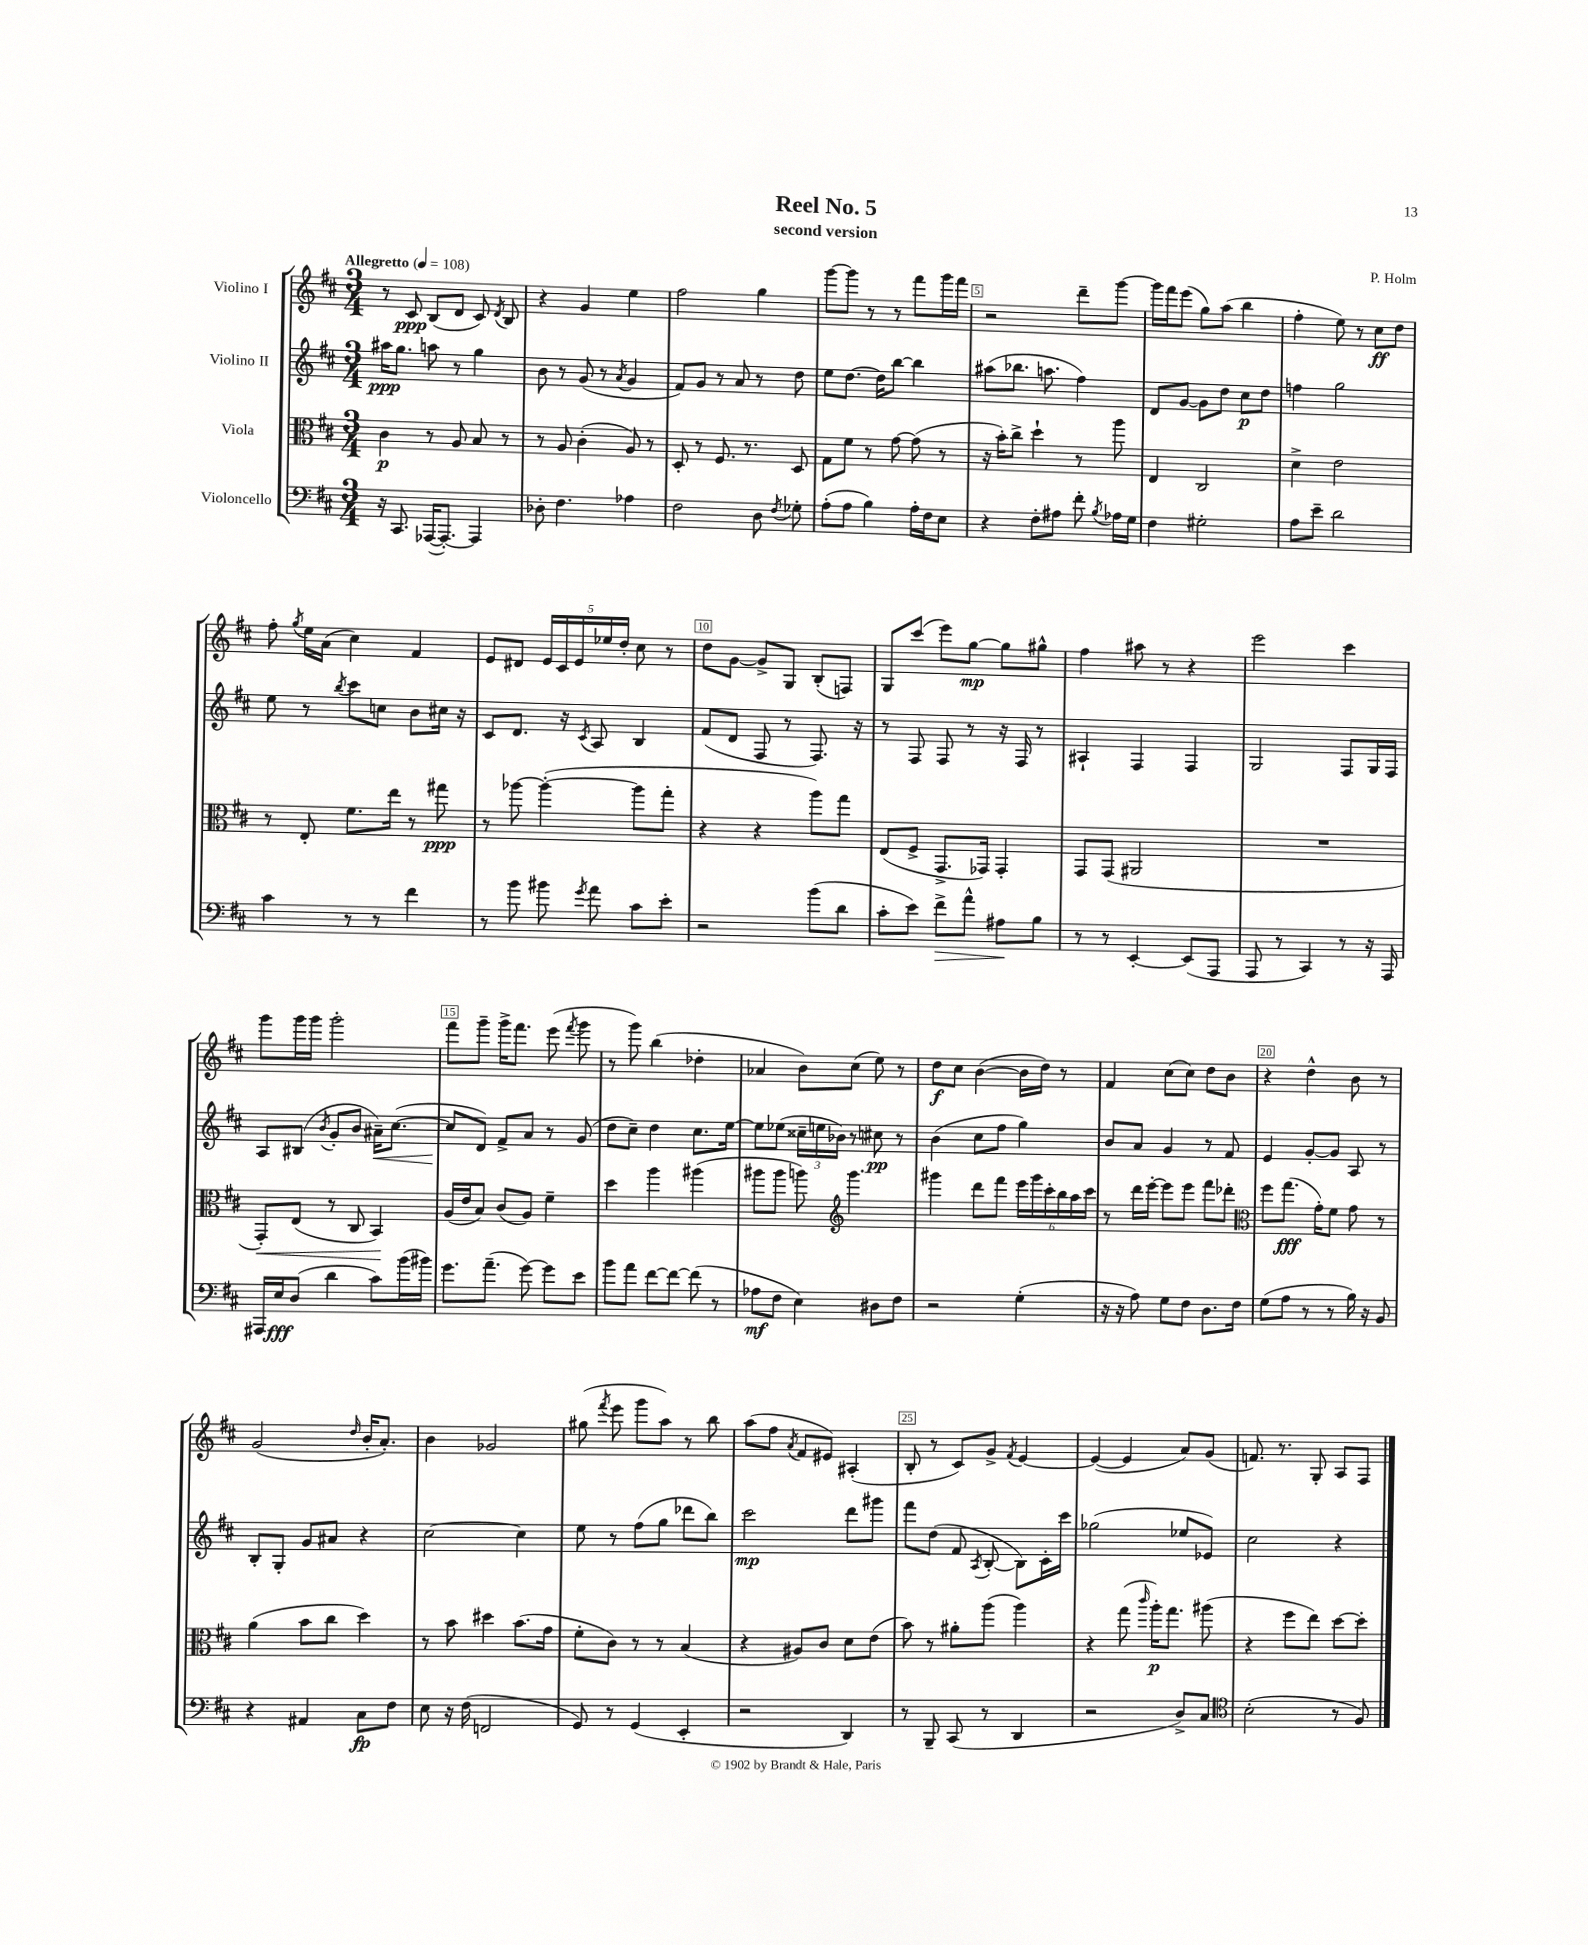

**kern	**dynam	**kern	**dynam	**kern	**dynam	**kern	**dynam
*part4	*part4	*part3	*part3	*part2	*part2	*part1	*part1
*staff4	*staff4	*staff3	*staff3	*staff2	*staff2	*staff1	*staff1
*I"Violoncello	*	*I"Viola	*	*I"Violino II	*	*I"Violino I	*
*clefF4	*	*clefC3	*	*clefG2	*	*clefG2	*
*k[f#c#]	*	*k[f#c#]	*	*k[f#c#]	*	*k[f#c#]	*
*M3/4	*	*M3/4	*	*M3/4	*	*M3/4	*
*MM108	*	*MM108	*	*MM108	*	*MM108	*
=1	=1	=1	=1	=1	=1	=1	=1
!	!	!	!	!	!	!LO:TX:a:B:t=Allegretto	!
16r	.	4c#\	p	16aa#X\KL	ppp	8r	.
8.CC#/	.	.	.	8.gg\J	.	.	.
.	.	.	.	.	.	8c#/	ppp
([16AAA-X/KL	.	8r	.	8aan\	.	(8B/L	.
8.AAA-'/J_)	.	.	.	.	.	.	.
.	.	8A/	.	8r	.	8d/J	.
4AAA-/]	.	8B/	.	4gg\	.	8c#/)	.
.	.	.	.	.	.	8qd/	.
.	.	8r	.	.	.	8B/	.
=2	=2	=2	=2	=2	=2	=2	=2
8D-X'\	.	8r	.	8b\	.	4r	.
4.F#\	.	8A/	.	8r	.	.	.
.	.	(4c#'\	.	(8g/	.	4g/	.
.	.	.	.	8r	.	.	.
.	.	.	.	8qa/	.	.	.
4A-X\	.	8A/)	.	4g/	.	4ee\	.
.	.	8r	.	.	.	.	.
=3	=3	=3	=3	=3	=3	=3	=3
2F#\	.	8D'/	.	8f#/L)	.	2ff#\	.
.	.	8r	.	8g/J	.	.	.
.	.	8.F#/	.	8r	.	.	.
.	.	.	.	8a/	.	.	.
.	.	8.r	.	.	.	.	.
8D\	.	.	.	8r	.	4gg\	.
8qF#/	.	.	.	.	.	.	.
8G-X'\	.	8D/	.	8dd\	.	.	.
=4	=4	=4	=4	=4	=4	=4	=4
(8A'\L	.	8G\L	.	8ee\L	.	[8ggg\L	.
8A\J	.	8f#\J	.	[8.dd\J	.	8ggg\J]	.
4B\)	.	8r	.	.	.	8r	.
.	.	.	.	16dd\KL]	.	.	.
.	.	[8g\	.	[8bb\J	.	8r	.
16A'\LL	.	(8g\]	.	4bb\]	.	8fff#\L	.
16F#\J	.	.	.	.	.	.	.
8E\J	.	8r	.	.	.	16ggg\L	.
.	.	.	.	.	.	16fff#\JJ	.
=5	=5	=5	=5	=5	=5	=5	=5
4r	.	16r	.	(8aa#X\L	.	2r	.
.	.	16b'\KL)	.	.	.	.	.
.	.	8cc#^\J	.	8.bb-X\J	.	.	.
8F#'\L	.	4dd`\	.	.	.	.	.
.	.	.	.	8.aan\	.	.	.
8A#X\J	.	.	.	.	.	.	.
8f#'\	.	8r	.	4ff#\)	.	8ddd~\L	.
8qB/	.	.	.	.	.	.	.
16A-X\LL	.	8aa\	.	.	.	[8ggg\J	.
16G\JJ	.	.	.	.	.	.	.
=6	=6	=6	=6	=6	=6	=6	=6
4F#\	.	4E/	.	8d/L	.	16ggg\LL]	.
.	.	.	.	.	.	16fff#\J	.
.	.	.	.	[8g/J	.	(8eee\J	.
2G#X'\	.	2C#/	.	8g\L]	.	8gg\L)	.
.	.	.	.	8dd\J	.	(8aa\J	.
.	.	.	.	8cc#\L	p	4bb\	.
.	.	.	.	8dd\J	.	.	.
=7	=7	=7	=7	=7	=7	=7	=7
8A\L	.	4d^\	.	4ffn\	.	4ff#'\	.
8e~\J	.	.	.	.	.	.	.
2d\	.	2e\	.	2gg\	.	8ee\)	.
.	.	.	.	.	.	8r	.
.	.	.	.	.	.	8cc#\L	ff
.	.	.	.	.	.	8dd\J	.
!!LO:LB:g=z
=8	=8	=8	=8	=8	=8	=8	=8
4c#\	.	8r	.	8ee\	.	8ff#'\	.
.	.	.	.	.	.	8qgg/	.
.	.	8E'/	.	8r	.	16ee\LL	.
.	.	.	.	.	.	(16a\JJ	.
.	.	.	.	8qbb/	.	.	.
8r	.	8.f#\L	.	8ccc#\L	.	4cc#\)	.
8r	.	.	.	8ccn\J	.	.	.
.	.	16ee\Jk	.	.	.	.	.
4f#\	.	8r	.	8b\L	.	4f#/	.
.	.	8gg#X\	ppp	16cc#X\Jk	.	.	.
.	.	.	.	16r	.	.	.
=9	=9	=9	=9	=9	=9	=9	=9
8r	.	8r	.	8c#/L	.	8e/L	.
8b\	.	[8aa-X\	.	8.d/J	.	8d#X/J	.
8b#X\	.	(4aa-'\_	.	.	.	20e/LL	.
.	.	.	.	.	.	20c#/	.
.	.	.	.	16r	.	.	.
.	.	.	.	.	.	20e/	.
8qg/	.	.	.	8qc#/	.	.	.
8a\	.	.	.	8A/	.	.	.
.	.	.	.	.	.	20ee-X/	.
.	.	.	.	.	.	20dd'/JJ	.
8c#\L	.	8aa-\L]	.	4B/	.	8cc#\	.
8e'\J	.	8gg'\J	.	.	.	8r	.
=10	=10	=10	=10	=10	=10	=10	=10
2r	.	4r	.	(8f#/L	.	8dd\L	.
.	.	.	.	8d/J	.	[8g\J	.
.	.	4r	.	8F#/	.	8g^/L]	.
.	.	.	.	8r	.	8G/J	.
(8b\L	.	8aa\L)	.	8.F#/)	.	(8B'/L	.
8d\J	.	8gg\J	.	.	.	8Fn/J)	.
.	.	.	.	16r	.	.	.
=11	=11	=11	=11	=11	=11	=11	=11
8c#'\L	.	(8E/L	.	8r	.	8G/L	.
8e\J)	.	8F#^/J	.	8F#/	.	(8ccc#/J	.
!	!LO:HP:b	!	!	!	!	!	!
8f#^\L	>	8.GG^/L	.	8F#/	.	8eee\L)	.
8a^^\J	.	.	.	8r	.	[8gg\J	mp
.	.	16GG-X/Jk)	.	.	.	.	.
8A#X\L	.	4GG-'/	.	16r	.	8gg\L]	.
.	.	.	.	16F#/	.	.	.
8B\J	]	.	.	8r	.	8gg#X^^\J	.
=12	=12	=12	=12	=12	=12	=12	=12
8r	.	8GG/L	.	4A#X`/	.	4ff#\	.
8r	.	(8GG/J	.	.	.	.	.
[4EE'/	.	2AA#X/	.	4F#/	.	8aa#X\	.
.	.	.	.	.	.	8r	.
(8EE/L]	.	.	.	4F#/	.	4r	.
8AAA/J	.	.	.	.	.	.	.
=13	=13	=13	=13	=13	=13	=13	=13
8AAA/	.	2.r	.	2G/	.	2eee\	.
8r	.	.	.	.	.	.	.
4CC#/)	.	.	.	.	.	.	.
8r	.	.	.	8F#/L	.	4ccc#\	.
16r	.	.	.	16G/L	.	.	.
16AAA/	.	.	.	16F#/JJ	.	.	.
!!LO:LB:g=z
=14	=14	=14	=14	=14	=14	=14	=14
!	!	!	!LO:HP:b	!	!	!	!
16AAA#X/LL	.	8GG'/L)	<	8A/L	.	8ggg\L	.
16E/J	fff	.	.	.	.	.	.
(8D/J	.	(8E/J	.	(8B#X/J	.	16ggg\L	.
.	.	.	.	.	.	16ggg\JJ	.
.	.	.	.	8qb/	.	.	.
4d\	.	8r	.	8g'/L	.	2ggg'\	.
.	.	8C#/	.	8b/J	.	.	.
!	!	!	!	!	!LO:HP:b	!	!
8c#\L)	.	4BB/)	.	16a#X~\KL)	<	.	.
.	.	.	.	([8.cc#\J	.	.	.
(16b\L	.	.	.	.	.	.	.
16b#X\JJ)	.	.	.	.	.	.	.
.	.	.	[	.	.	.	.
=15	=15	=15	=15	=15	=15	=15	=15
8.g\L	.	(16A/LL	.	8cc#/L]	.	8fff#\L	.
.	.	16e/J	.	.	.	.	.
.	.	8B/J)	.	8d/J)	[	8ggg~\J	.
(8.a~\J	.	.	.	.	.	.	.
.	.	(8c#/L	.	8f#^/L	.	16ggg^\KL	.
.	.	.	.	.	.	8.fff#\J	.
[8g\)	.	8A/J)	.	8a/J	.	.	.
8g\L]	.	4f#~\	.	8r	.	(8eee\	.
.	.	.	.	.	.	8qfff#/	.
8e\J	.	.	.	(8g/	.	8ggg\	.
=16	=16	=16	=16	=16	=16	=16	=16
8b\L	.	4dd\	.	8dd\L	.	8r	.
8a\J	.	.	.	8cc#~\J)	.	8ggg\)	.
[8f#\L	.	4aa\	.	4dd\	.	(4bb\	.
8f#\J_	.	.	.	.	.	.	.
(8f#\]	.	(4aa#X\	.	8.cc#\L	.	4dd-X'\	.
8r	.	.	.	.	.	.	.
.	.	.	.	[16ee\Jk	.	.	.
=17	=17	=17	=17	=17	=17	=17	=17
8A-X\L	mf	8aa#X\L	.	8ee\L]	.	4a-X/	.
8F#\J	.	8aa#\J	.	(8ee-X\J	.	.	.
4E\)	.	8aan\)	.	24cc##X~\LL	.	8b\L)	.
.	.	.	.	24een\	.	.	.
.	.	.	.	24b-X\JJ)	.	.	.
*	*	*clefG2	*	*	*	*	*
.	.	4.ggg\	.	8r	.	(8cc#\J	.
8D#X\L	.	.	.	8cc#X\	pp	8ee\)	.
8F#\J	.	.	.	8r	.	8r	.
=18	=18	=18	=18	=18	=18	=18	=18
2r	.	4ggg#X\	.	(4b\	.	8dd\L	f
.	.	.	.	.	.	8cc#\J	.
.	.	8ddd\L	.	8cc#\L	.	([4b\	.
.	.	8fff#\J	.	8ff#\J	.	.	.
(4G'\	.	24eee\LL	.	4gg\)	.	16b\LL]	.
.	.	24ggg#\	.	.	.	.	.
.	.	.	.	.	.	16dd\JJ)	.
.	.	24ccc#'\	.	.	.	.	.
.	.	24bb\	.	.	.	8r	.
.	.	24aa\	.	.	.	.	.
.	.	24ccc#\JJ	.	.	.	.	.
=19	=19	=19	=19	=19	=19	=19	=19
16r	.	8r	.	8b/L	.	4f#/	.
16r	.	.	.	.	.	.	.
8A\)	.	16ddd\LL	.	8a/J	.	.	.
.	.	[16eee'\JJ	.	.	.	.	.
8G\L	.	8eee\L]	.	4g/	.	(8cc#\L	.
8F#\J	.	8eee\J	.	.	.	8cc#\J)	.
8.D\L	.	8fff#\L	.	8r	.	8dd\L	.
.	.	8ddd-X'\J	.	8f#/	.	8b\J	.
16F#\Jk	.	.	.	.	.	.	.
=20	=20	=20	=20	=20	=20	=20	=20
*	*	*clefC3	*	*	*	*	*
(8G\L	.	8ff#\L	.	4e/	.	4r	.
8A\J	.	(8.gg\J	fff	.	.	.	.
8r	.	.	.	[8g'/L	.	4dd^^\	.
.	.	16g'\KL)	.	.	.	.	.
8r	.	8f#\J	.	8g/J]	.	.	.
16B\)	.	8g\	.	8A/	.	8b\	.
16r	.	.	.	.	.	.	.
8BB/	.	8r	.	8r	.	8r	.
!!LO:LB:g=z
=21	=21	=21	=21	=21	=21	=21	=21
4r	.	(4a\	.	8B'/L	.	(2g/	.
.	.	.	.	8G'/J	.	.	.
4AA#X/	.	8b\L	.	8g/L	.	.	.
.	.	8cc#\J	.	8a#X/J	.	.	.
.	.	.	.	.	.	16qqdd/	.
8C#\L	fp	4dd\)	.	4r	.	16b'/KL	.
.	.	.	.	.	.	8.a'/J)	.
8F#\J	.	.	.	.	.	.	.
=22	=22	=22	=22	=22	=22	=22	=22
8E\	.	8r	.	[2cc#\	.	4b\	.
16r	.	8b\	.	.	.	.	.
(16F#\	.	.	.	.	.	.	.
2FFn/	.	4dd#X\	.	.	.	2g-X/	.
.	.	(8.b\L	.	4cc#\]	.	.	.
.	.	16g\Jk	.	.	.	.	.
=23	=23	=23	=23	=23	=23	=23	=23
8GG/)	.	8f#'\L	.	8ee\	.	(8gg#X\	.
.	.	.	.	.	.	8qfff#/	.
8r	.	8c#\J)	.	8r	.	8eee\	.
(4GG/	.	8r	.	(8ff#\L	.	8ggg\L	.
.	.	8r	.	8gg\J	.	8aa\J)	.
4EE'/	.	(4B/	.	8ddd-X\L	.	8r	.
.	.	.	.	8bb\J)	.	8bb\	.
=24	=24	=24	=24	=24	=24	=24	=24
2r	.	4r	.	2ccc#\	mp	(8aa\L	.
.	.	.	.	.	.	8ff#\J	.
.	.	.	.	.	.	8qa/	.
.	.	8A#X/L)	.	.	.	8f#/L	.
.	.	8c#/J	.	.	.	8e#X/J)	.
4DD/)	.	8d\L	.	8ddd\L	.	(4A#X'/	.
.	.	(8e\J	.	8ggg#X\J	.	.	.
=25	=25	=25	=25	=25	=25	=25	=25
8r	.	8b\)	.	8fff#\L	.	8B'/	.
8BBB~/	.	8r	.	(8dd\J	.	8r	.
(8CC#/	.	8a#X'\L	.	8f#/	.	8c#/L)	.
.	.	.	.	8qA/	.	.	.
8r	.	(8aa\J	.	[8B'/	.	8g^/J	.
.	.	.	.	.	.	8qf#/	.
4DD/	.	4aa\)	.	8B\L])	.	[4e/	.
.	.	.	.	16c#'\L	.	.	.
.	.	.	.	16ccc#\JJ	.	.	.
=26	=26	=26	=26	=26	=26	=26	=26
2r	.	4r	.	(2gg-X\	.	(4e/_	.
.	.	(8gg\	.	.	.	4e/]	.
.	.	16qqccc#/	.	.	.	.	.
.	.	16aa'\KL)	p	.	.	.	.
.	.	8.gg\J	.	.	.	.	.
8D^/L)	.	.	.	8ee-X/L	.	8a/L)	.
8C#/J	.	(8aa#X\	.	8e-X/J)	.	(8g/J	.
=27	=27	=27	=27	=27	=27	=27	=27
*clefC4	*	*	*	*	*	*	*
(2B'\	.	4r	.	2cc#\	.	8.fn/)	.
.	.	.	.	.	.	8.r	.
.	.	8ff#\L	.	.	.	.	.
.	.	8ee\J)	.	.	.	8G'/	.
8r	.	[8dd\L	.	4r	.	8A/L	.
8F#/)	.	8dd'\J]	.	.	.	8F#/J	.
==	==	==	==	==	==	==	==
*-	*-	*-	*-	*-	*-	*-	*-
